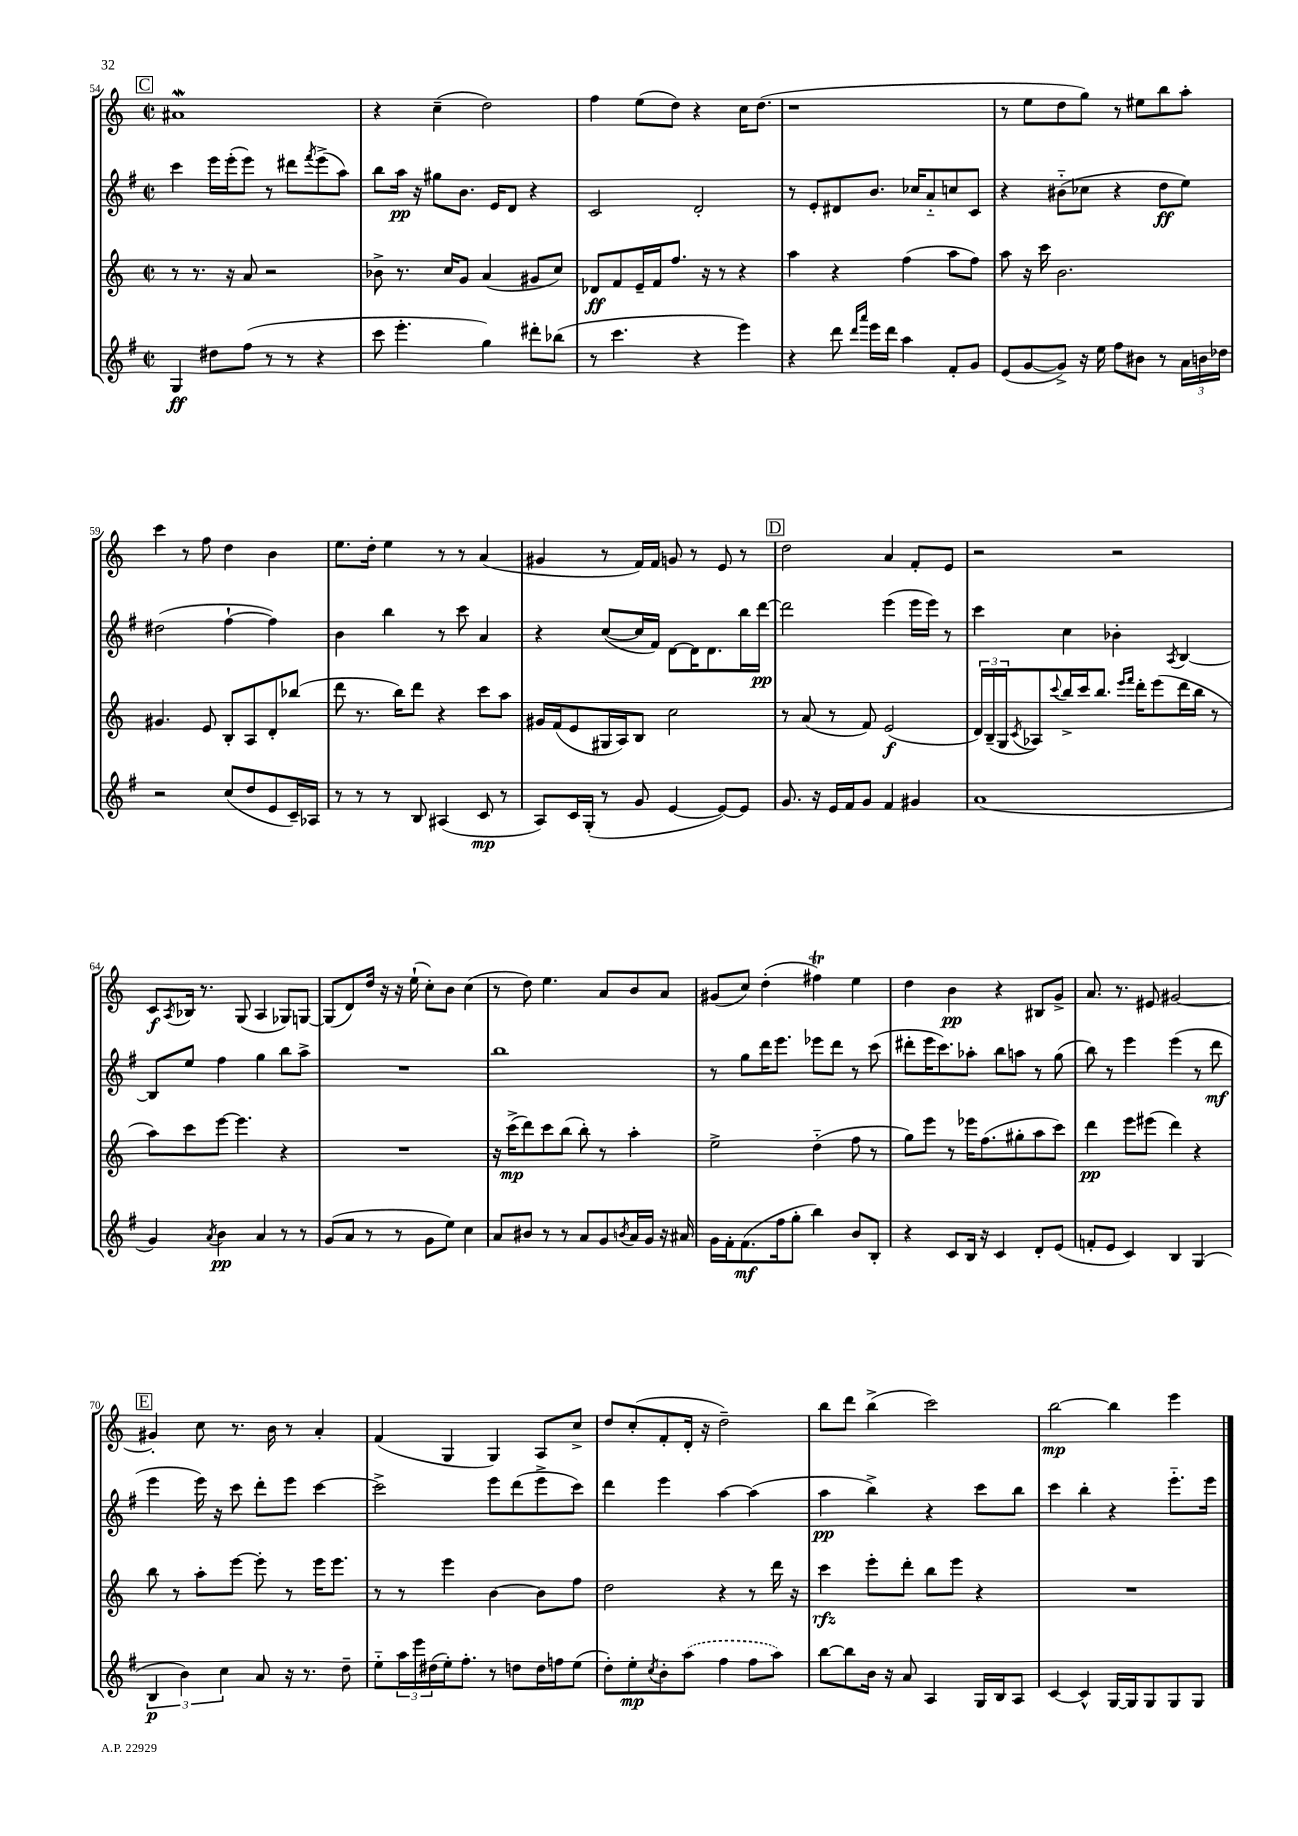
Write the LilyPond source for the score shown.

<<
\new StaffGroup <<
\new Staff = "s0" {
    \clef treble \key c \major \defaultTimeSignature \time 2/2
    \mark \markup { \box "C" } ais'1\mordent |
    r4 c''4--( d''2) |
    f''4 e''8( d''8) r4 c''16 d''8.( |
    r1 |
    r8 e''8 d''8 g''8) r8 eis''8 b''8 a''8-. |
    c'''4 r8 f''8 d''4 b'4 |
    e''8. d''16-. e''4 r8 r8 a'4( |
    gis'4 r8 f'16) f'16 g'8 r8 e'8 r8 |
    \mark \markup { \box "D" } d''2 a'4 f'8-. e'8 |
    r2 r2 |
    c'8\f \acciaccatura { a8 } bes16 r8. g8( a4 ges8) g8~ |
    g8( d'8) d''16 r16 r16 e''16-!( c''8-.) b'8 c''4( |
    r8 d''8) e''4. a'8 b'8 a'8 |
    gis'8( c''8) d''4-.( fis''4\trill) e''4 |
    d''4 b'4\pp r4 bis8 g'8-> |
    a'8. r8. eis'8 gis'2~ |
    \mark \markup { \box "E" } gis'4-. c''8 r8. b'16 r8 a'4-. |
    f'4( g4 g4) a8 c''8-> |
    d''8 c''8-.( f'8-. d'16-. r16 d''2--) |
    b''8 d'''8 b''4->( c'''2) |
    b''2~\mp b''4 e'''4 \bar "|." |
}
\new Staff = "s1" {
    \clef treble \key g \major \defaultTimeSignature \time 2/2
    \mark \markup { \box "C" } c'''4 e'''16 e'''16-.( e'''8) r8 dis'''8 \acciaccatura { fis'''8 } e'''8->( a''8) |
    b''8 a''16\pp r16 gis''8 b'8. e'16 d'8 r4 |
    c'2 d'2-. |
    r8 e'8-. dis'8 b'8. ces''16 a'8-_ c''8 c'8 |
    r4 bis'8-_( ces''8 r4 d''8\ff e''8) |
    dis''2( fis''4~-! fis''4) |
    b'4 b''4 r8 c'''8 a'4 |
    r4 c''8~( c''16 fis'16) d'8~ d'16 d'8. b''16 d'''16~\pp |
    \mark \markup { \box "D" } d'''2 e'''4( e'''16 e'''16) r8 |
    c'''4 c''4 bes'4-. \acciaccatura { a8 } b4~ |
    b8 e''8 fis''4 g''4 b''8 a''8-> |
    R1 |
    b''1 |
    r8 g''8 d'''16 e'''8. ees'''8 d'''8 r8 c'''8( |
    dis'''8-. e'''16 c'''8.) aes''8-. b''8 a''8 r8 g''8( |
    b''8) r8 e'''4 e'''4( r8 d'''8\mf |
    \mark \markup { \box "E" } e'''4 e'''16) r16 c'''8 d'''8-. e'''8 c'''4~ |
    c'''2-> e'''8 d'''8( e'''8-> c'''8) |
    d'''4 e'''4 a''4~ a''4( |
    a''4\pp b''4->) r4 c'''8 b''8 |
    c'''4 b''4-. r4 e'''8.-_ e'''16 \bar "|." |
}
\new Staff = "s2" {
    \clef treble \key c \major \defaultTimeSignature \time 2/2
    \mark \markup { \box "C" } r8 r8. r16 a'8 r2 |
    bes'8-> r8. c''16 g'8 a'4( gis'8 c''8) |
    des'8\ff f'8 e'16-- f'16 f''8. r16 r8 r4 |
    a''4 r4 f''4( a''8 f''8) |
    a''8 r16 c'''16 b'2. |
    gis'4. e'8 b8-. a8 d'8-. bes''8( |
    d'''8 r8. b''16) d'''8 r4 c'''8 a''8 |
    gis'16 f'16( e'8 gis16 a16) b8 c''2 |
    \mark \markup { \box "D" } r8 a'8( r8 f'8) e'2\f( |
    \tuplet 3/2 { d'16) b16--( g16 } \acciaccatura { c'8 } aes8) \appoggiatura { c'''8 } b''16-> c'''16 b''8. \grace { e'''16 f'''16 } d'''16-. e'''8( d'''16 b''16 r8 |
    a''8) c'''8 e'''8~ e'''4. r4 |
    R1 |
    r16 c'''16->\mp( d'''8) c'''8 b''8( b''8-.) r8 a''4-. |
    e''2-> d''4-_( f''8 r8 |
    g''8) e'''8 r8 ees'''16 f''8.( gis''8-. a''8 c'''8) |
    d'''4\pp e'''8 eis'''8( d'''4) r4 |
    \mark \markup { \box "E" } b''8 r8 a''8-. e'''8~ e'''8-. r8 e'''16 e'''8. |
    r8 r8 e'''4 b'4~ b'8 f''8 |
    d''2 r4 r8 d'''16 r16 |
    c'''4\rfz e'''8-. d'''8-. b''8 e'''8 r4 |
    R1 \bar "|." |
}
\new Staff = "s3" {
    \clef treble \key g \major \defaultTimeSignature \time 2/2
    \mark \markup { \box "C" } g4\ff dis''8 fis''8( r8 r8 r4 |
    c'''8 e'''4.-. g''4) dis'''8-. bes''8( |
    r8 c'''4. r4 e'''4) |
    r4 d'''8 \grace { d'''16 a'''16 } e'''16 d'''16 a''4 fis'8-. g'8 |
    e'8( g'8~ g'8->) r16 e''16 fis''8 bis'8 r8 \tuplet 3/2 { a'16 b'16 des''16 } |
    r2 c''8( d''8 e'8 c'16--) aes16 |
    r8 r8 r8 b8 ais4( c'8\mp r8 |
    a8) c'16 g16-.( r8 g'8 e'4~ e'8~) e'8 |
    \mark \markup { \box "D" } g'8. r16 e'16 fis'16 g'8 fis'4 gis'4 |
    a'1( |
    g'4) \acciaccatura { a'8 } b'4\pp a'4 r8 r8 |
    g'8( a'8 r8 r8 g'8 e''8) c''4 |
    a'8 bis'8 r8 r8 a'8 g'8 \acciaccatura { b'8 } a'16 g'16 r16 ais'16 |
    g'16 fis'16-. fis'8.\mf( fis''16 g''8-. b''4) b'8 b8-. |
    r4 c'8 b16 r16 c'4 d'8-. e'8( |
    f'8-. e'8 c'4) b4 g4( |
    \mark \markup { \box "E" } \tuplet 3/2 { b4\p b'4) c''4 } a'8 r16 r8. d''8-- |
    e''8-_ \tuplet 3/2 { a''16 e'''16 dis''16( } e''16-.) fis''8.-. r8 d''8 d''16 f''16 e''8( |
    d''8-.) e''8-.\mp \acciaccatura { c''8 } b'8-. \once \slurDashed a''8( fis''4 fis''8 a''8) |
    b''8~ b''8 b'16 r16 a'8 a4 g16 b16 a8 |
    c'4~ c'4-^ g16~ g16 g8 g8 g8 \bar "|." |
}
>>
>>
\layout { \context { \Score currentBarNumber = #54 } }
